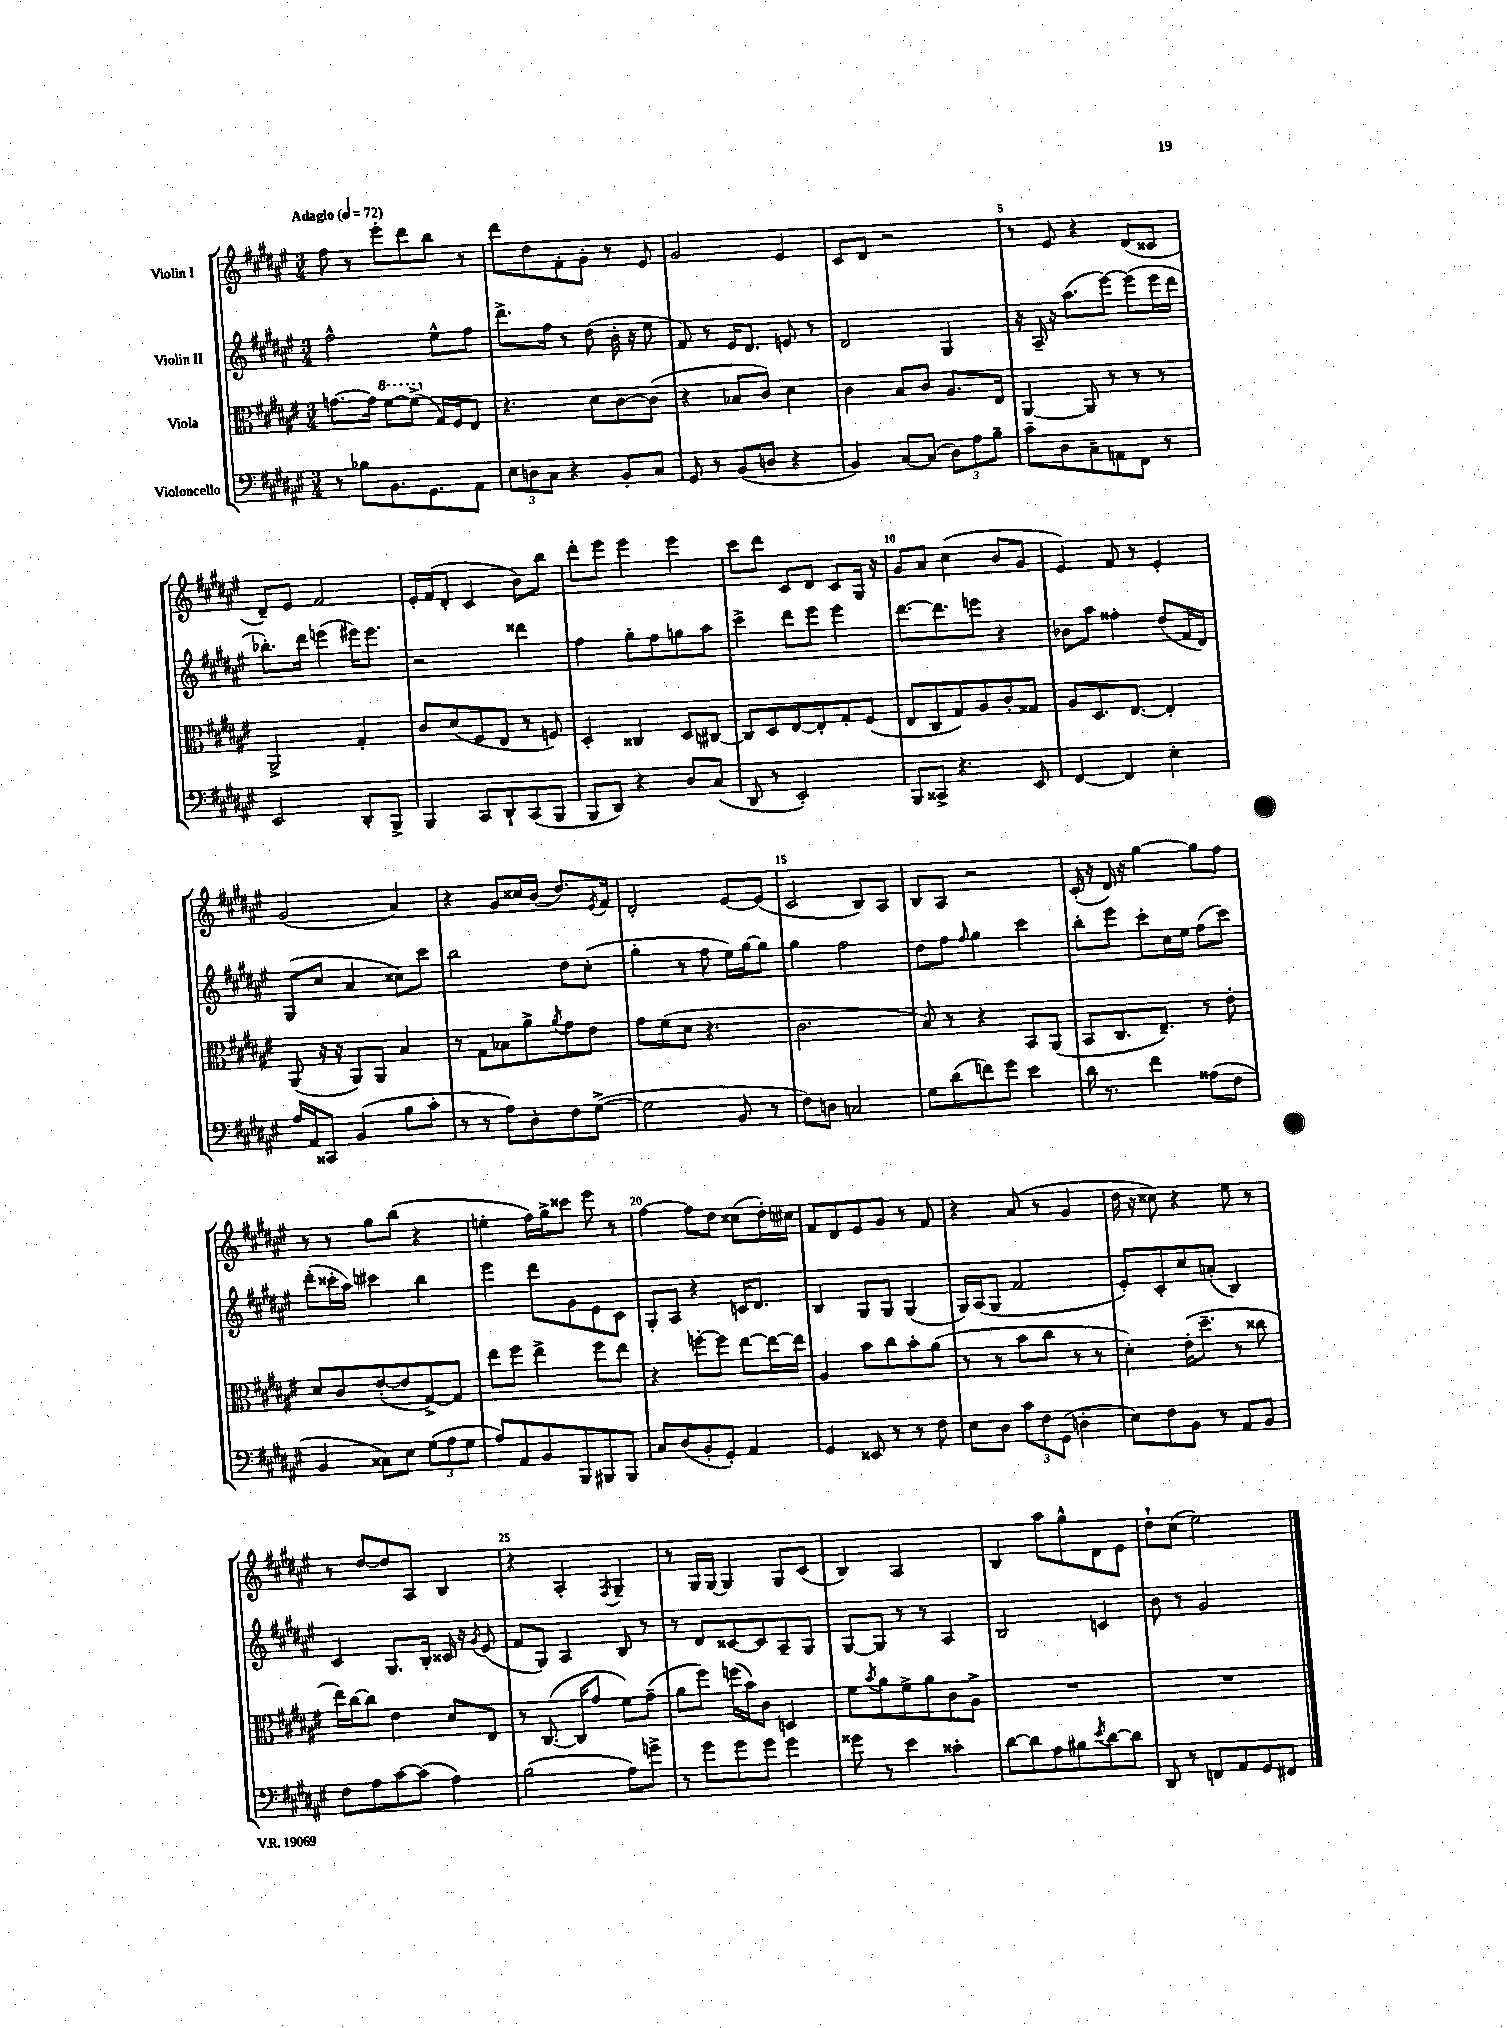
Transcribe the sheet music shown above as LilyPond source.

<<
\new StaffGroup <<
\new Staff = "s0" \with { instrumentName = "Violin I" } {
    \clef treble \key fis \major \numericTimeSignature \time 3/4 \tempo "Adagio" 4 = 72
    fis''8 r8 eis'''8-. dis'''8 b''8 r8 |
    dis'''8 dis''8 fis'8-. gis'8-. r8 eis'8 |
    gis'2 eis'4 |
    cis'8 dis'8 r2 |
    r8 eis'8 r4 dis'8( cisis'8 |
    dis'8--) eis'8 fis'2 |
    eis'16-. fis'16( dis'8-. cis'4 b'8) b''8 |
    dis'''8-. eis'''8 eis'''4 eis'''4 |
    cis'''8 dis'''8 cis'8 dis'8 cis'8 gis16 r16 |
    gis'8 ais'8 cis''4( b'8 gis'8 |
    eis'4) fis'8 r8 eis'4-. |
    gis'2( ais'4) |
    r4 gis'8 cisis''16 b'16( dis''8.) \acciaccatura { eis'8 } fis'16 |
    dis'2-. eis'8~ eis'8( |
    cis'2 b8) ais8 |
    b8 ais8 r2 |
    cis'16-.( r16 dis'16) r16 gis''4~ gis''8 fis''8 |
    r8 r8 gis''8 b''8( r4 |
    e''4-. fis''16) gis''16-> cisis'''8 eis'''8 r8 |
    fis''4~ fis''8 dis''8 cisis''8( dis''16-.) cis''16 |
    fis'8 dis'8 eis'8 gis'8 r8 fis'8 |
    r4 ais'8( r8 gis'4 |
    dis''16 r16 cisis''8) r4 eis''8 r8 |
    r8 dis''8~ dis''8 ais8 b4 |
    r4 ais4-. \acciaccatura { fis8 } gis4-- |
    r8 gis16 gis16~ gis4 gis8 cis'8( |
    b4) ais2 |
    b4 ais''8 gis''8-^ dis'8 eis'8 |
    dis''8-! cis''8( eis''2) \bar "|." |
}
\new Staff = "s1" \with { instrumentName = "Violin II" } {
    \clef treble \key fis \major \numericTimeSignature \time 3/4
    fis''2-^ eis''8-^ fis''8 |
    dis'''8.-> fis''16 r8 dis''8( b'16-. r16 eis''8 |
    fis'8) r8 eis'16 dis'8. e'8 r8 |
    dis'2 gis4 |
    r16 ais16-- r16 ais''8.( eis'''8~) eis'''8( eis'''16 dis'''16 |
    bes''8.-.) dis'''16 e'''4( eis'''16) eis'''8. |
    r2 disis'''4 |
    fis''4 gis''8-. fis''8 g''8 ais''8 |
    cis'''4-> dis'''8 eis'''8 eis'''4 |
    dis'''8.~ dis'''8. e'''8 r4 |
    bes'8 ais''8 fisis''4-. dis''8( fis'16 dis'16) |
    gis8( cis''8 ais'4 cisis''8) cis'''8 |
    b''2 dis''8 cis''8-.( |
    gis''4-. r8 fis''8 eis''16) gis''16~ gis''8 |
    gis''4 fis''2 |
    dis''8 fis''8 \grace { fis''16 } gis''4 cis'''4 |
    b''8-. eis'''8 cis'''8-. cis''16 eis''16 fis''8( cis'''8) |
    dis'''8-.( cisis'''16-. ais''16) cis'''4 b''4 |
    eis'''4 dis'''8 gis'8 eis'8 cis'8 |
    gis8-. ais8 r4 c'16 dis'8. |
    b4 gis8 gis8 gis4( |
    gis16) ais16( gis8 fis'2 |
    eis'8-.) cis'8-. cis''8 a'8-.( b4) |
    cis'4 gis8. b16-. cisis'16 r16 \acciaccatura { gis'8 } eis'8( |
    fis'8 gis8) ais4 b8 r8 |
    r8 dis'8 cisis'8~ cisis'8 ais8-- gis8 |
    gis8~ gis8 r8 r8 ais4 |
    b2 c'4 |
    b'8 r8 gis'2 \bar "|." |
}
\new Staff = "s2" \with { instrumentName = "Viola" } {
    \clef alto \key fis \major \numericTimeSignature \time 3/4
    g'8.~ g'16 \ottava #1 fis''8~ fis''8->( \ottava #0 gis16) fis16 eis8 |
    r4. dis'8 cis'8~ cis'8( |
    r4 bes8 cis'8) dis'4 |
    cis'4 b8 cis'8 ais8. eis16 |
    ais,4~ ais,8 r8 r8 r8 |
    ais,2-> gis4-. |
    cis'8 dis'8( fis8 eis8 r8 f8) |
    dis4-. cisis4 dis8 cis8~ |
    cis8 dis8 eis8~ eis8-. gis8-. fis8( |
    eis8 cis8 gis8) ais8 cis'8-. gisis8 |
    ais8 dis8. eis8.~ eis4-. |
    ais,8( r16 r16 ais,8) ais,8 b4 |
    r8 gis8 bes8 ais'8-> \acciaccatura { ais'8 } gis'8 eis'8 |
    gis'8 fis'8( dis'8 r4. |
    cis'2. |
    b8) r8 r4 b,8 ais,8( |
    b,8 cis8. eis8.--) r8 eis'8-. |
    dis'8 cis'8 eis'8~-.( eis'8 gis8~->) gis8 |
    eis''8 fis''8 eis''4-> fis''8 eis''8 |
    r4 f''8~-. f''8 eis''8~ eis''16~ eis''16 |
    ais4 b'8 cis''8 b'8-. ais'8( |
    r8 r8 b'8 cis''8 r8 r8 |
    dis'4-.) eis'16-.( dis''8.-- r8 cisis''8 |
    eis''16) cis''16~ cis''8 eis'4 dis'8 eis8 |
    r8 cis8.~( cis16 gis'8 fis'8) gis'8--( |
    ais'8 fis''8) f''16( b'16) cis'8 d4 |
    fis'8 \acciaccatura { b'8 } ais'8 fis'8-> ais'8 cis'8 ais8-> |
    R2. |
    R2. \bar "|." |
}
\new Staff = "s3" \with { instrumentName = "Violoncello" } {
    \clef bass \key fis \major \numericTimeSignature \time 3/4
    r8 bes8 b,8. gis,8. ais,8 |
    \tuplet 3/2 { eis8 d8 cis8 } r4 b,8-. cis8 |
    gis,8 r8 b,8( d8 r4 |
    b,4) cis8~ cis8( \tuplet 3/2 { dis8) ais8 b8-- } |
    cis'8-- dis8 cis8-- a,8 fis,8 r8 |
    eis,2 dis,8-. b,,8-> |
    b,,4 cis,8 dis,8-! cis,8( b,,8 |
    b,,8 dis,8) r4 dis8 cis8( |
    dis,8 r8 eis,2-.) |
    b,,8 cisis,8-> r4. eis,8 |
    fis,4~ fis,4 eis4-. |
    ais16 ais,16 cisis,8 b,4( b8 cis'8-. |
    r8 r8 ais8) dis8-. fis8 gis8~->( |
    gis2 b,8 r8 |
    fis8) d8 c2 |
    gis8 dis'8( f'8) gis'8 eis'4 |
    dis'16 r8. fis'4 aisis8( fis8 |
    b,4 cisis8) eis8 \tuplet 3/2 { gis8( ais8 gis8 } |
    ais8) ais,8 b,8 b,,8 bis,,8 bis,,8 |
    cis8 dis8( b,8-. gis,8-.) ais,4 |
    gis,4 eisis,8 r8 r8 fis8 |
    eis8 dis8 \tuplet 3/2 { cis'8 fis8 gis,8( } d4-. |
    eis8) fis8 b,8 r8 ais,8 b,8 |
    fis8 ais8 cis'8~ cis'8( ais4) |
    b2( ais8) g'8-> |
    r8 gis'8 gis'8 gis'8 gis'4 |
    gisis'8 r8 eis'4 cisis'4-. |
    dis'8~ dis'8 ais8 bis8 \acciaccatura { eis'8 } dis'8~ dis'8 |
    dis,8 r8 f,8 ais,8 gis,8 fis,8 \bar "|." |
}
>>
>>
\layout { \context { \Score \override BarNumber.break-visibility = ##(#f #t #t) barNumberVisibility = #(every-nth-bar-number-visible 5) } }
